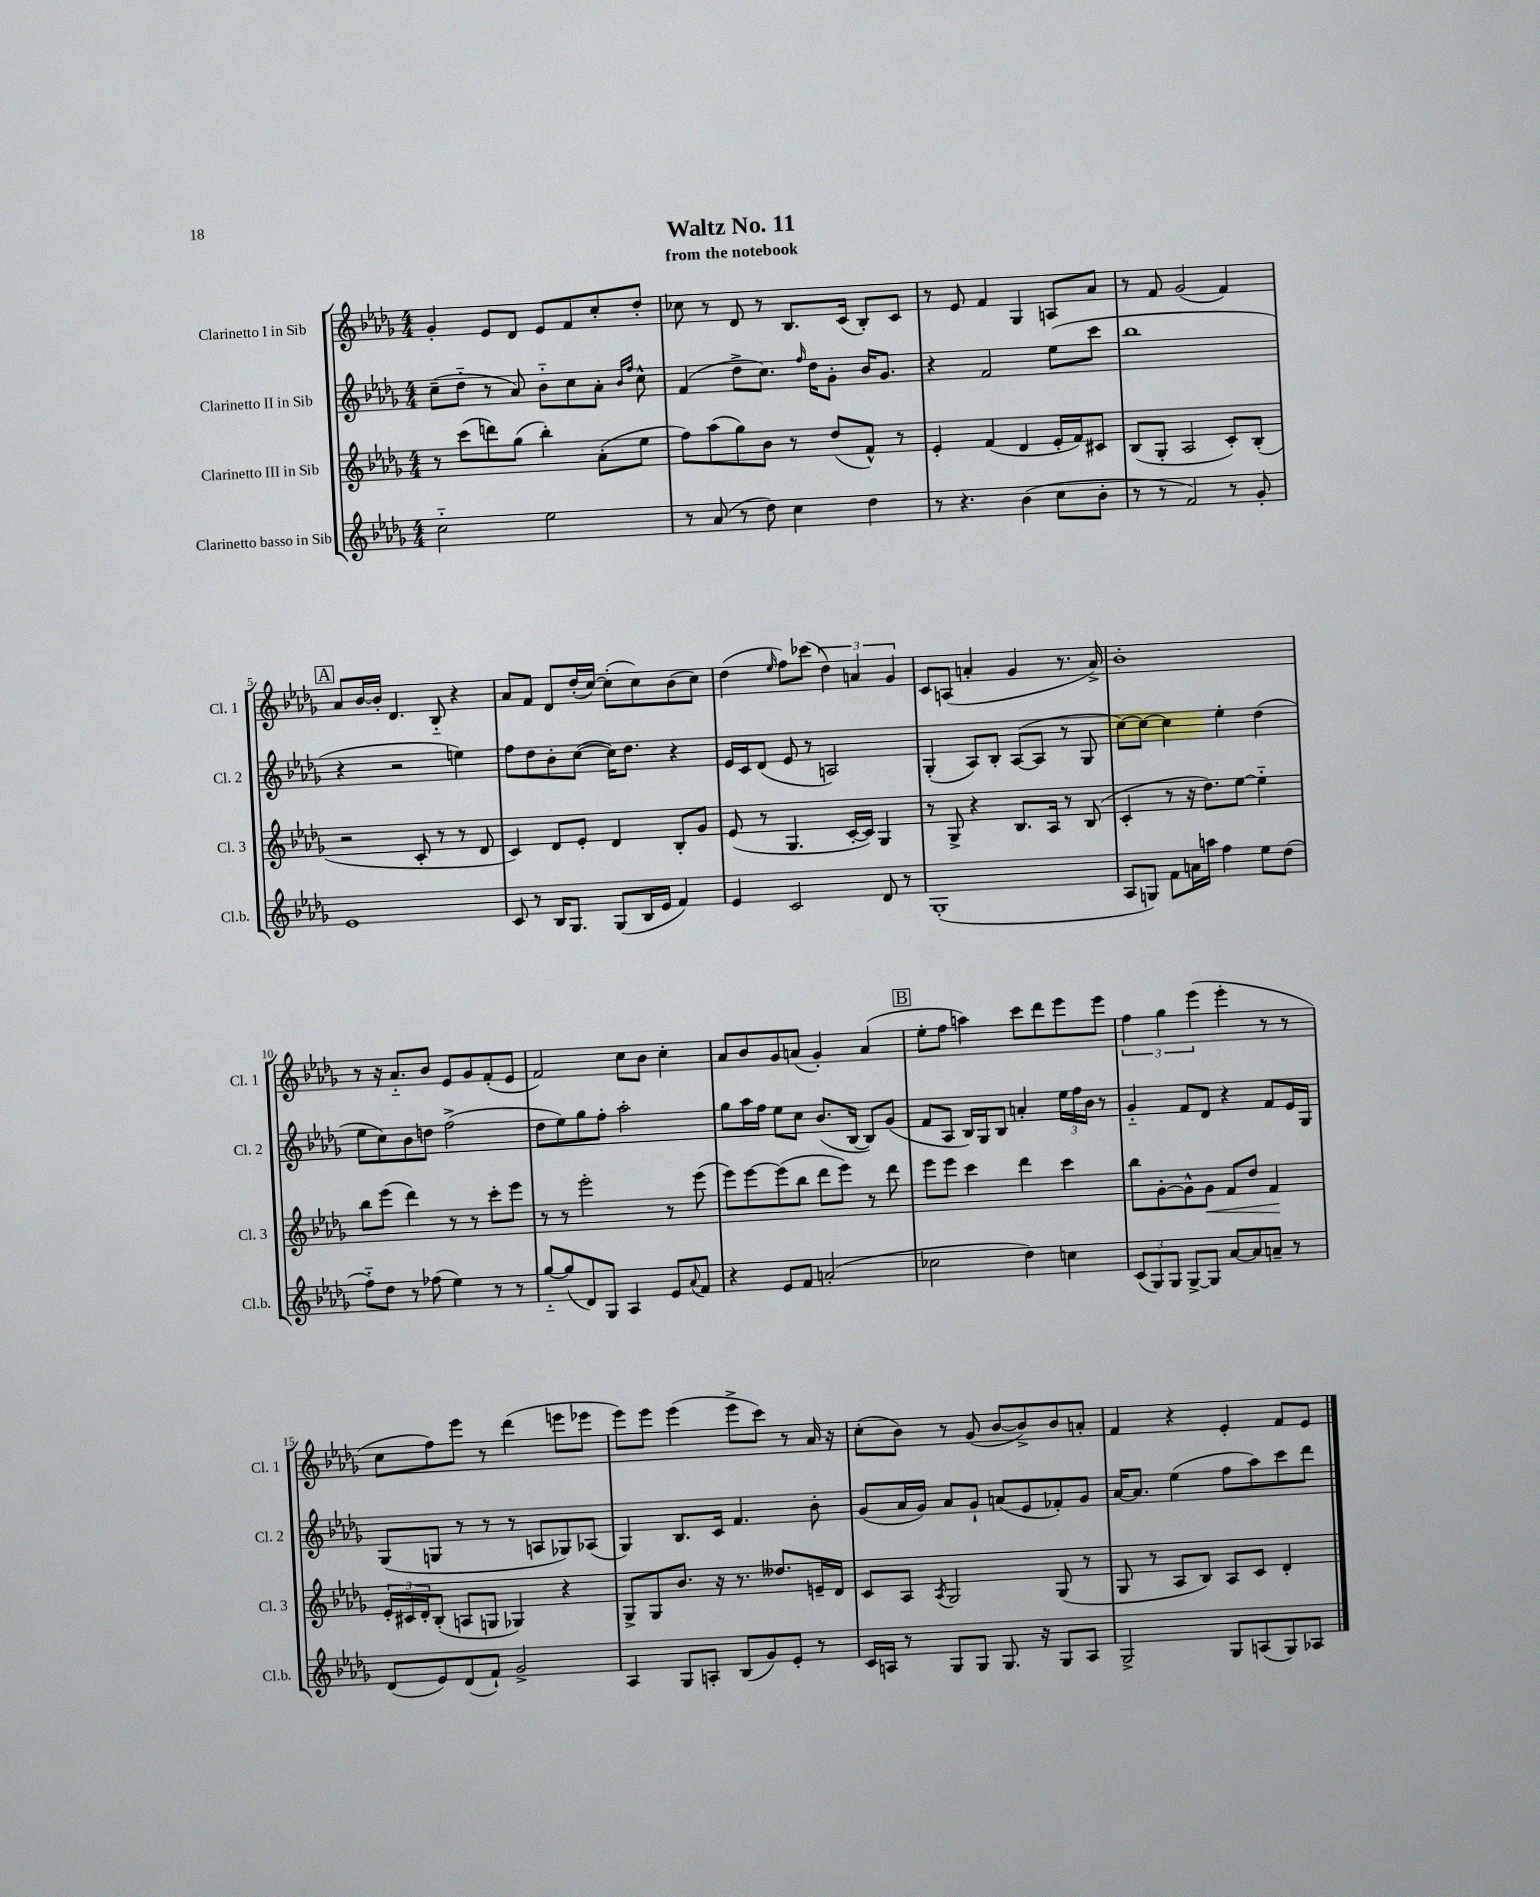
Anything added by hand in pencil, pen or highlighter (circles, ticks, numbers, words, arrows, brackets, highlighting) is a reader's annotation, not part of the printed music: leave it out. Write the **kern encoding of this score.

**kern	**kern	**kern	**kern
*staff4	*staff3	*staff2	*staff1
*clefG2	*clefG2	*clefG2	*clefG2
*k[b-e-a-d-g-]	*k[b-e-a-d-g-]	*k[b-e-a-d-g-]	*k[b-e-a-d-g-]
*M4/4	*M4/4	*M4/4	*M4/4
2cc'~	8r	(8cc~	4g-'
.	(8ccc	8dd-'~	.
.	8ddd)	8r	8e-
.	(8gg-	8a-)	8d-
2ee-	4bb-')	8b-'~	8e-
.	.	8cc	8f
.	(8a-'	8a-'	8cc'
.	.	16qqb-	.
.	.	16qqff	.
.	8ee-	8cc^^	8dd-'
=	=	=	=
8r	8ff)	(4f	8cc-
(8a-	(8aa-	.	8r
8r	8gg-)	8dd-^	8d-
8dd-)	8b-	8.cc)	8r
4cc	8r	.	8.B-
.	.	16qqff	.
.	.	16dd-	.
.	(8dd-	8g-'	.
.	.	.	(16c
4dd-	8f^^)	16b-	8B-')
.	.	8.g-	.
.	8r	.	8c
=	=	=	=
8r	4e-'	4r	8r
4.r	.	.	8e-
.	(4f	2f	4f
(4b-	4d-	.	4G-
8cc	16e-'	(8ee-	8A
.	16f)	.	.
8b-'	8c#	8ccc	8a-
=	=	=	=
8r	(8B-	1bb-	8r
8r	8G-'	.	8f
2f)	2A-	.	(2g-
8r	8c')	.	4f)
8g-'	(8B-'	.	.
=	=	=	=
1e-	2r	4r	8a-
.	.	.	[16b-
.	.	.	16b-']
.	.	2r	4.d-
.	8c'	.	.
.	8r	.	8B-'~
.	8r	4ee)	4r
.	8d-	.	.
=	=	=	=
8c	4c)	8ff	8a-
8r	.	8dd-	8f
16B-	8d-	8b-'	8d-
8.G-	.	.	.
.	8e-'	([8cc	(16dd-'
.	.	.	[16cc)
(8G-	4d-	16cc])	(8cc']
.	.	8.dd-	.
16B-	.	.	8cc)
16e-	.	.	.
4f)	8B-'	4r	(8b-
.	8g-	.	8cc)
=	=	=	=
4e-	(8e-	16e-	(4dd-
.	.	16c	.
.	8r	(8d-	.
.	.	.	16qqee-
2c	4.G-	8e-	8ff)
.	.	8r	(8ccc-
.	.	2A)	6dd-)
.	[16c'	.	.
.	.	.	6a
.	16c])	.	.
8d-	4G-	.	.
.	.	.	6g-
8r	.	.	.
=	=	=	=
(1G-'	8r	(4G-'	8c
.	8G-^	.	(8A
.	4r	8A-)	4a'
.	.	8B-'	.
.	8.B-	([8A-	4g-
.	.	8A-]	.
.	16A-	.	.
.	8r	8r	8.r
.	(8B-	8G-	.
.	.	.	16a^)
=	=	=	=
8A-	4c'	[8cc)	1b-'
8G)	.	8cc_	.
8f	8r	4cc]	.
16a	16r	.	.
16aa	8.dd-)	.	.
4ff	.	4ee-'	.
.	[8ee-	.	.
8ee-	4ee-'~]	(4dd-	.
(8dd-	.	.	.
=	=	=	=
8ff'~)	8bb-	8ee-	8r
8dd-	(8eee-	8cc)	16r
.	.	.	8.a-'~
8r	4ddd-)	8b-	.
(8ff-	.	8dd	8b-
4ee-)	8r	(2ff^	8e-
.	8r	.	8g-
8r	8ccc'	.	(8f'
8r	8eee-	.	8e-
=	=	=	=
[8gg-'~	8r	8dd-	2f)
(8gg-]	8r	8ee-)	.
8d-)	2eee-'	8gg-	.
8G-	.	8ff'	.
4A-	.	2aa-'	8cc
.	.	.	8b-
8e-	8r	.	4cc'
8qqa-	.	.	.
8f	(8eee-	.	.
=	=	=	=
4r	8eee-)	8gg-	8a-
.	[8eee-	16aa-	8b-
.	.	16ff	.
8e-	(8eee-]	8ee-	8g-
8f	8bb-	8cc	(8a
(2a'	8ddd-	(8.b-	4g-')
.	8eee-)	.	.
.	.	[16B-	.
.	8r	8B-])	(4a
.	8ddd-	(8g-	.
=	=	=	=
2cc-	8eee-	8f	8ee-'
.	8eee-	8A-	8ff
.	4ccc	16B-)	4aa)
.	.	16G-	.
.	.	8B-	.
4dd-)	4ddd-	4a'	8ccc
.	.	.	8ddd-
4cc	4ccc	24ee-	8eee-
.	.	24ff	.
.	.	24b-	.
.	.	8r	8eee-
=	=	=	=
(12c	8bb-	4g-'~	6ff
12G-)	.	.	.
.	[8g-'	.	.
12G-	.	.	6gg-
[8G-^	8g-^^]	8f	.
.	.	.	(6eee-
8G-]	8g-	8d-	.
[8a-	8f	4r	4eee-'
8a-]	8dd-	.	.
8a~	4f	8f	8r
8r	.	16e-	8r
.	.	16G-	.
=	=	=	=
(8d-	24e-'	(8G-	8cc
.	24c#	.	.
.	24d-'	.	.
8e-)	(8B-'	8G	8ff)
(8d-	8A	8r	8eee-
8f`)	8G	8r	8r
2g-^	4G-)	8r	(4ddd-
.	.	8A	.
.	4r	8G-)	8eee
.	.	(8A-	8eee-
=	=	=	=
4A-	8G-^	4G-)	8eee-)
.	8G-	.	8eee-
8G-	8.b-	8.B-	(4eee-
8A'	.	.	.
.	16r	16c	.
(8B-	8.r	4.f	8eee-^
8g-)	.	.	8ccc)
.	8.dd--	.	.
8e-'	.	.	8r
8r	16e~	8b-'	16a-
.	16d-	.	16r
=	=	=	=
16c	8c	(8g-	(8cc'
16A	.	.	.
8r	8A-	16a-	8b-)
.	.	16g-)	.
.	8qA-	.	.
8G-	2G-	8a-	8r
8G-	.	8g-`	(8g-
8.G-	.	(8a	[8b-
.	.	8e-	8b-^])
16r	.	.	.
8G-	(8G-	8f-')	8b-
8A	8r	8g-	8a'
=	=	=	=
2G-^	8G-	[16a-	4f
.	.	8.a-]	.
.	8r	.	.
.	8A-	(4ee-	4r
.	8B-)	.	.
8G-	8A-	8ff	4e-'
(8A	8c	8aa-)	.
8G-)	4d-'	8ccc	8f
8A-	.	8ddd-	8e-
==	==	==	==
*-	*-	*-	*-
